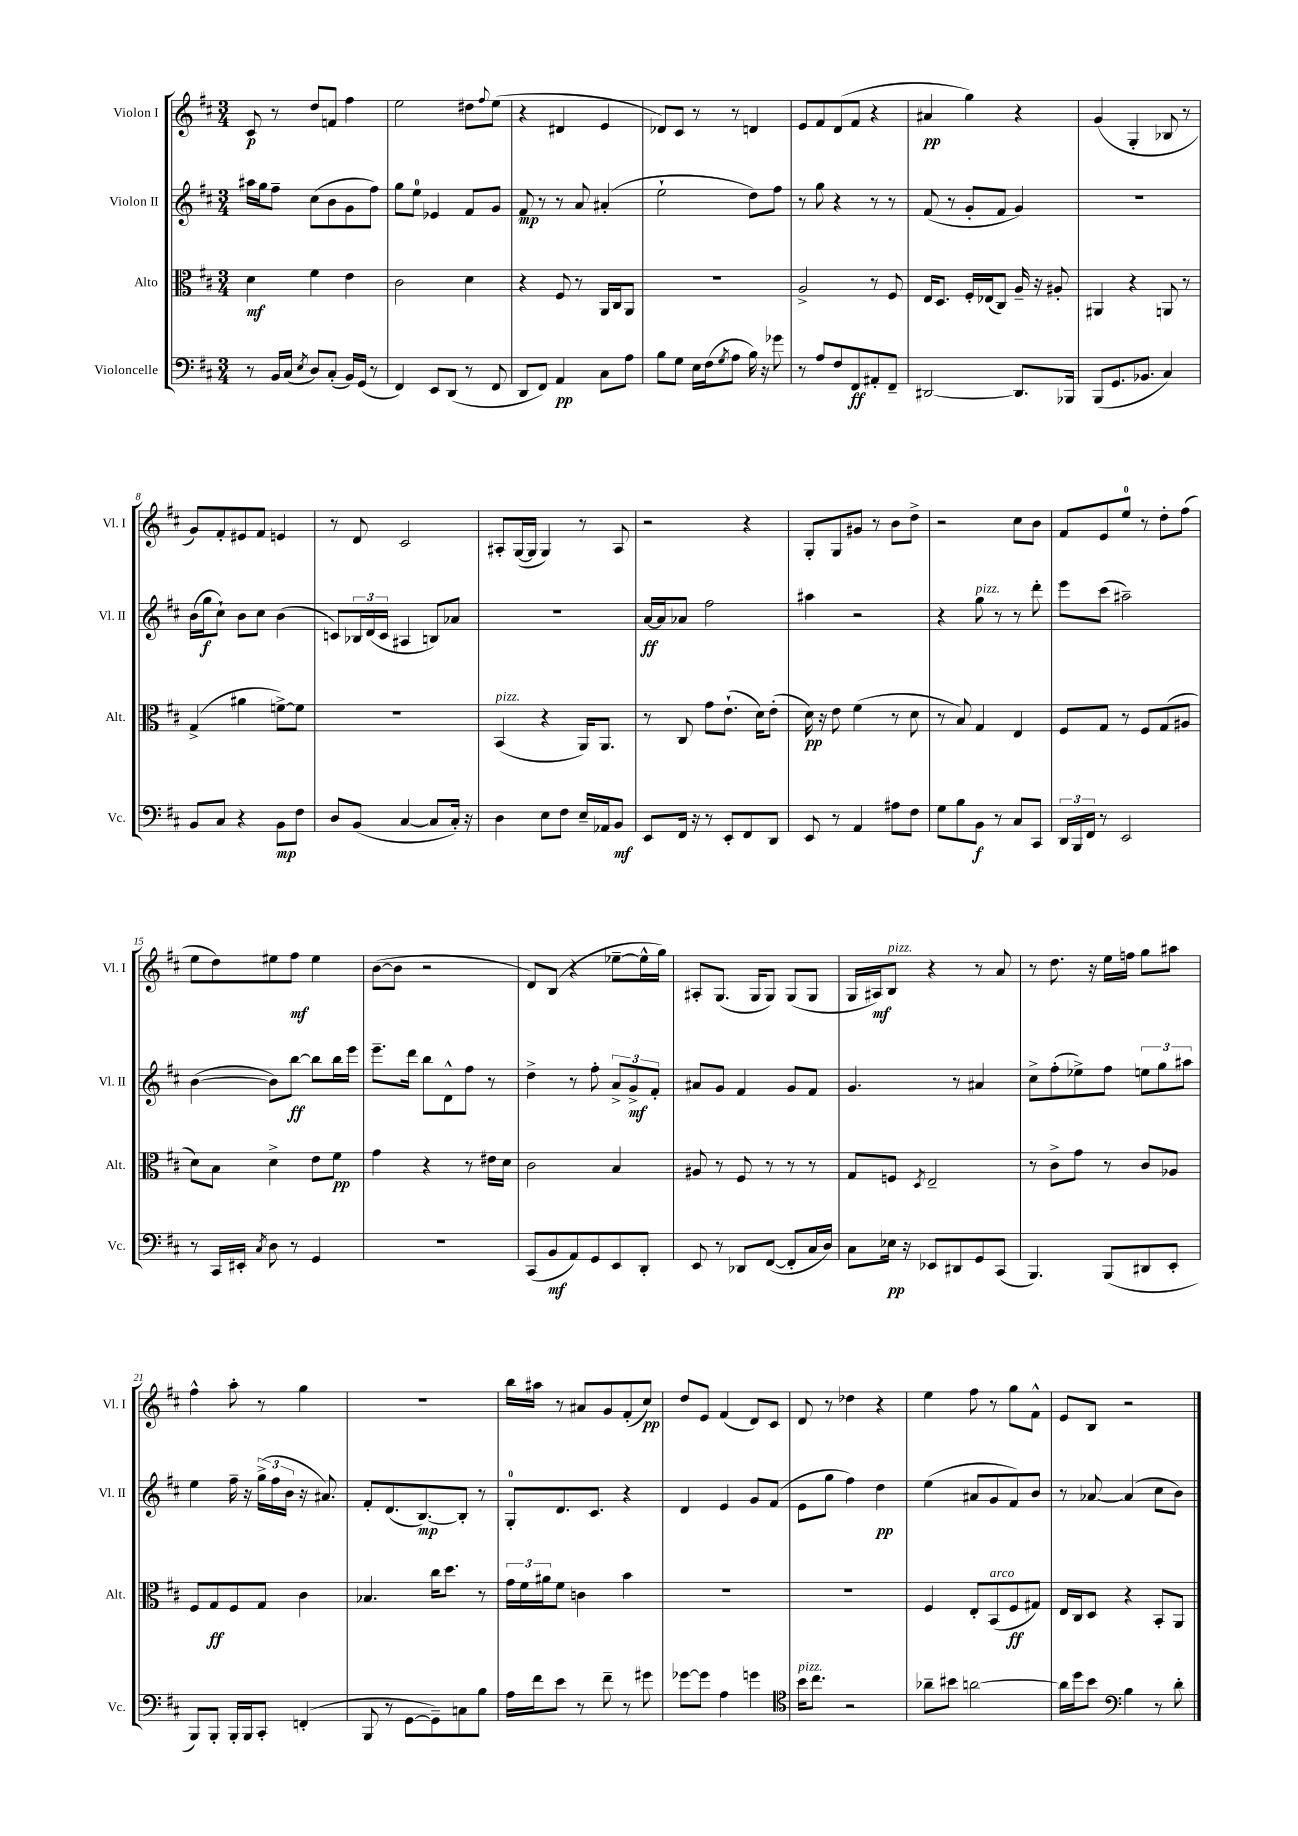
<<
\new StaffGroup <<
\new Staff = "s0" \with { instrumentName = "Violon I" shortInstrumentName = "Vl. I" } {
    \clef treble \key d \major \numericTimeSignature \time 3/4
    cis'8\p r8 d''8 f'8 fis''4 |
    e''2 dis''8 \appoggiatura { fis''8 } e''8( |
    r4 dis'4 e'4 |
    des'8) cis'8 r8 r8 d'4 |
    e'8 fis'8 d'8( fis'8 r4 |
    ais'4\pp g''4) r4 |
    g'4( g4-. bes8 r8 |
    g'8) fis'8-. eis'8 fis'8 e'4 |
    r8 d'8 cis'2 |
    ais8-. g16~( g16 g4) r8 ais8 |
    r2 r4 |
    g8-. g8 gis'8 r8 b'8 d''8-> |
    r2 cis''8 b'8 |
    fis'8 e'8 e''8-0 r8 d''8-. fis''8( |
    e''8 d''8) eis''8 fis''8\mf eis''4 |
    b'8~( b'8 r2 |
    d'8) b8( r4 ees''8~-- ees''16-^ g''16) |
    ais8-. g8.( g16 g8) g8( g8 |
    g16 ais16\mf) b8^\markup { \italic "pizz." } r4 r8 a'8 |
    r8 d''8. r16 e''16 f''16 g''8 ais''8 |
    fis''4-^ a''8-. r8 g''4 |
    R2. |
    b''16 ais''16 r8 ais'8 g'8 fis'8-.( cis''8\pp) |
    d''8 e'8 fis'4( d'8) cis'8 |
    d'8 r8 des''4 r4 |
    e''4 fis''8 r8 g''8 fis'8-^ |
    e'8 b8 r2 \bar "|." |
}
\new Staff = "s1" \with { instrumentName = "Violon II" shortInstrumentName = "Vl. II" } {
    \clef treble \key d \major \numericTimeSignature \time 3/4
    ais''16 g''16 fis''8-- cis''8( b'8 g'8 fis''8) |
    g''8 e''8-0 ees'4 fis'8 g'8 |
    fis'8\mp r8 r8 a'8 ais'4-.( |
    e''2-! d''8) fis''8 |
    r8 g''8 r4 r8 r8 |
    fis'8( r8 g'8-. fis'8 g'4) |
    R2. |
    b'16( g''16\f cis''8-!) b'8 cis''8 b'4( |
    c'8) \tuplet 3/2 { bes16 d'16( c'16 } ais4 b8) aes'8 |
    R2. |
    a'16~\ff a'16 aes'8 fis''2 |
    ais''4 r2 |
    r4 g''8^\markup { \italic "pizz." } r8 r8 d'''8-. |
    e'''8 cis'''8( ais''2--) |
    b'4~( b'8) b''8~\ff b''8 b''16 e'''16 |
    e'''8.-- d'''16 b''8 d'8-^ fis''8 r8 |
    d''4-> r8 fis''8-. \tuplet 3/2 { a'8-> g'8->\mf fis'8-. } |
    ais'8 g'8 fis'4 g'8 fis'8 |
    g'4. r8 ais'4 |
    cis''8-> fis''8-.( ees''8->) fis''8 \tuplet 3/2 { e''8 g''8 ais''8 } |
    e''4 fis''16-- r16 \tuplet 3/2 { g''16->( fis''16 b'16 } r16 ais'8.) |
    fis'8-. d'8.( b8.~\mp) b8-. r8 |
    g8-0-. d'8. cis'8. r4 |
    d'4 e'4 g'8 fis'8( |
    e'8 g''8 fis''4) d''4\pp |
    e''4( ais'8 g'8 fis'8) b'8 |
    r8 aes'8~ aes'4( cis''8 b'8) \bar "|." |
}
\new Staff = "s2" \with { instrumentName = "Alto" shortInstrumentName = "Alt." } {
    \clef alto \key d \major \numericTimeSignature \time 3/4
    d'4\mf fis'4 e'4 |
    cis'2 d'4 |
    r4 fis8 r8 a,16 cis16 a,8 |
    R2. |
    a2-> r8 fis8 |
    e16 d8. fis16-. ees16( cis8) a16-- r16 ais8-. |
    ais,4 r4 a,8 r8 |
    g4->( ais'4 f'8~->) f'8 |
    R2. |
    b,4^\markup { \italic "pizz." }( r4 a,16) a,8. |
    r8 cis8 g'8 e'8.-!( d'16) e'8-.( |
    d'16\pp) r16 e'8 fis'4( r8 d'8 |
    r8 b8) g4 e4 |
    fis8 g8 r8 fis8 g8( ais8 |
    d'8) b8 d'4-> e'8 fis'8\pp |
    g'4 r4 r8 eis'16 d'16 |
    cis'2 b4 |
    ais8 r8 fis8 r8 r8 r8 |
    g8 f8 \acciaccatura { d8 } e2-- |
    r8 cis'8-> g'8 r8 cis'8 aes8 |
    fis8 g8\ff fis8 g8 cis'4 |
    bes4. cis''16 d''8. r8 |
    \tuplet 3/2 { g'16 fis'16 ais'16 } fis'8 c'4 b'4 |
    R2. |
    R2. |
    fis4 e8-. b,8^\markup { \italic "arco" }( fis8\ff gis8) |
    e16 cis16 d8 r4 b,8-. a,8 \bar "|." |
}
\new Staff = "s3" \with { instrumentName = "Violoncelle" shortInstrumentName = "Vc." } {
    \clef bass \key d \major \numericTimeSignature \time 3/4
    r8 b,16 cis16( \acciaccatura { e8 } d8) cis8-.( b,16) g,16( r8 |
    fis,4) e,8 d,8( r8 fis,8 |
    d,8 fis,8) a,4\pp cis8 a8 |
    b8 g8 e16 fis16( \acciaccatura { g8 } a8 b16) r16 ges'8 |
    r8 a8 fis8 fis,8\ff ais,8-. fis,8-- |
    dis,2~ dis,8. bes,,16 |
    b,,8( g,8. bes,8. cis4) |
    b,8 cis8 r4 b,8\mp fis8 |
    d8 b,8( cis4~ cis8 cis16-.) r16 |
    d4 e8 fis8 e16-- aes,16 b,8\mf |
    e,8 fis,16 r16 r8 e,8-. fis,8 d,8 |
    e,8 r8 a,4 ais8 fis8 |
    g8 b8 b,8\f r8 cis8 cis,8 |
    \tuplet 3/2 { d,16 b,,16 fis,16 } r8 e,2 |
    r8 cis,16 eis,16-. \acciaccatura { cis8 } d8 r8 g,4 |
    R2. |
    cis,8( b,8\mf a,8) g,8 e,8 d,8-. |
    e,8 r8 des,8 fis,8~( fis,8-. cis16 d16) |
    cis8 ees16\pp r16 ees,8 dis,8 g,8 cis,8( |
    b,,4.) b,,8( dis,8 e,8-. |
    b,,8) b,,8-. b,,16-. b,,16 cis,8-. f,4-.( |
    b,,8 r8 g,8~ g,8--) c8 b8 |
    a16 fis'16 e'8 r8 fis'8-- r8 gis'8 |
    ges'8~ ges'8 a4 g'4 |
    \clef tenor b'16^\markup { \italic "pizz." } cis''8. r2 |
    aes'8-- bis'8 a'2~ |
    a'16 d''16 b'8 \clef bass b4 r8 d'8-. \bar "|." |
}
>>
>>
